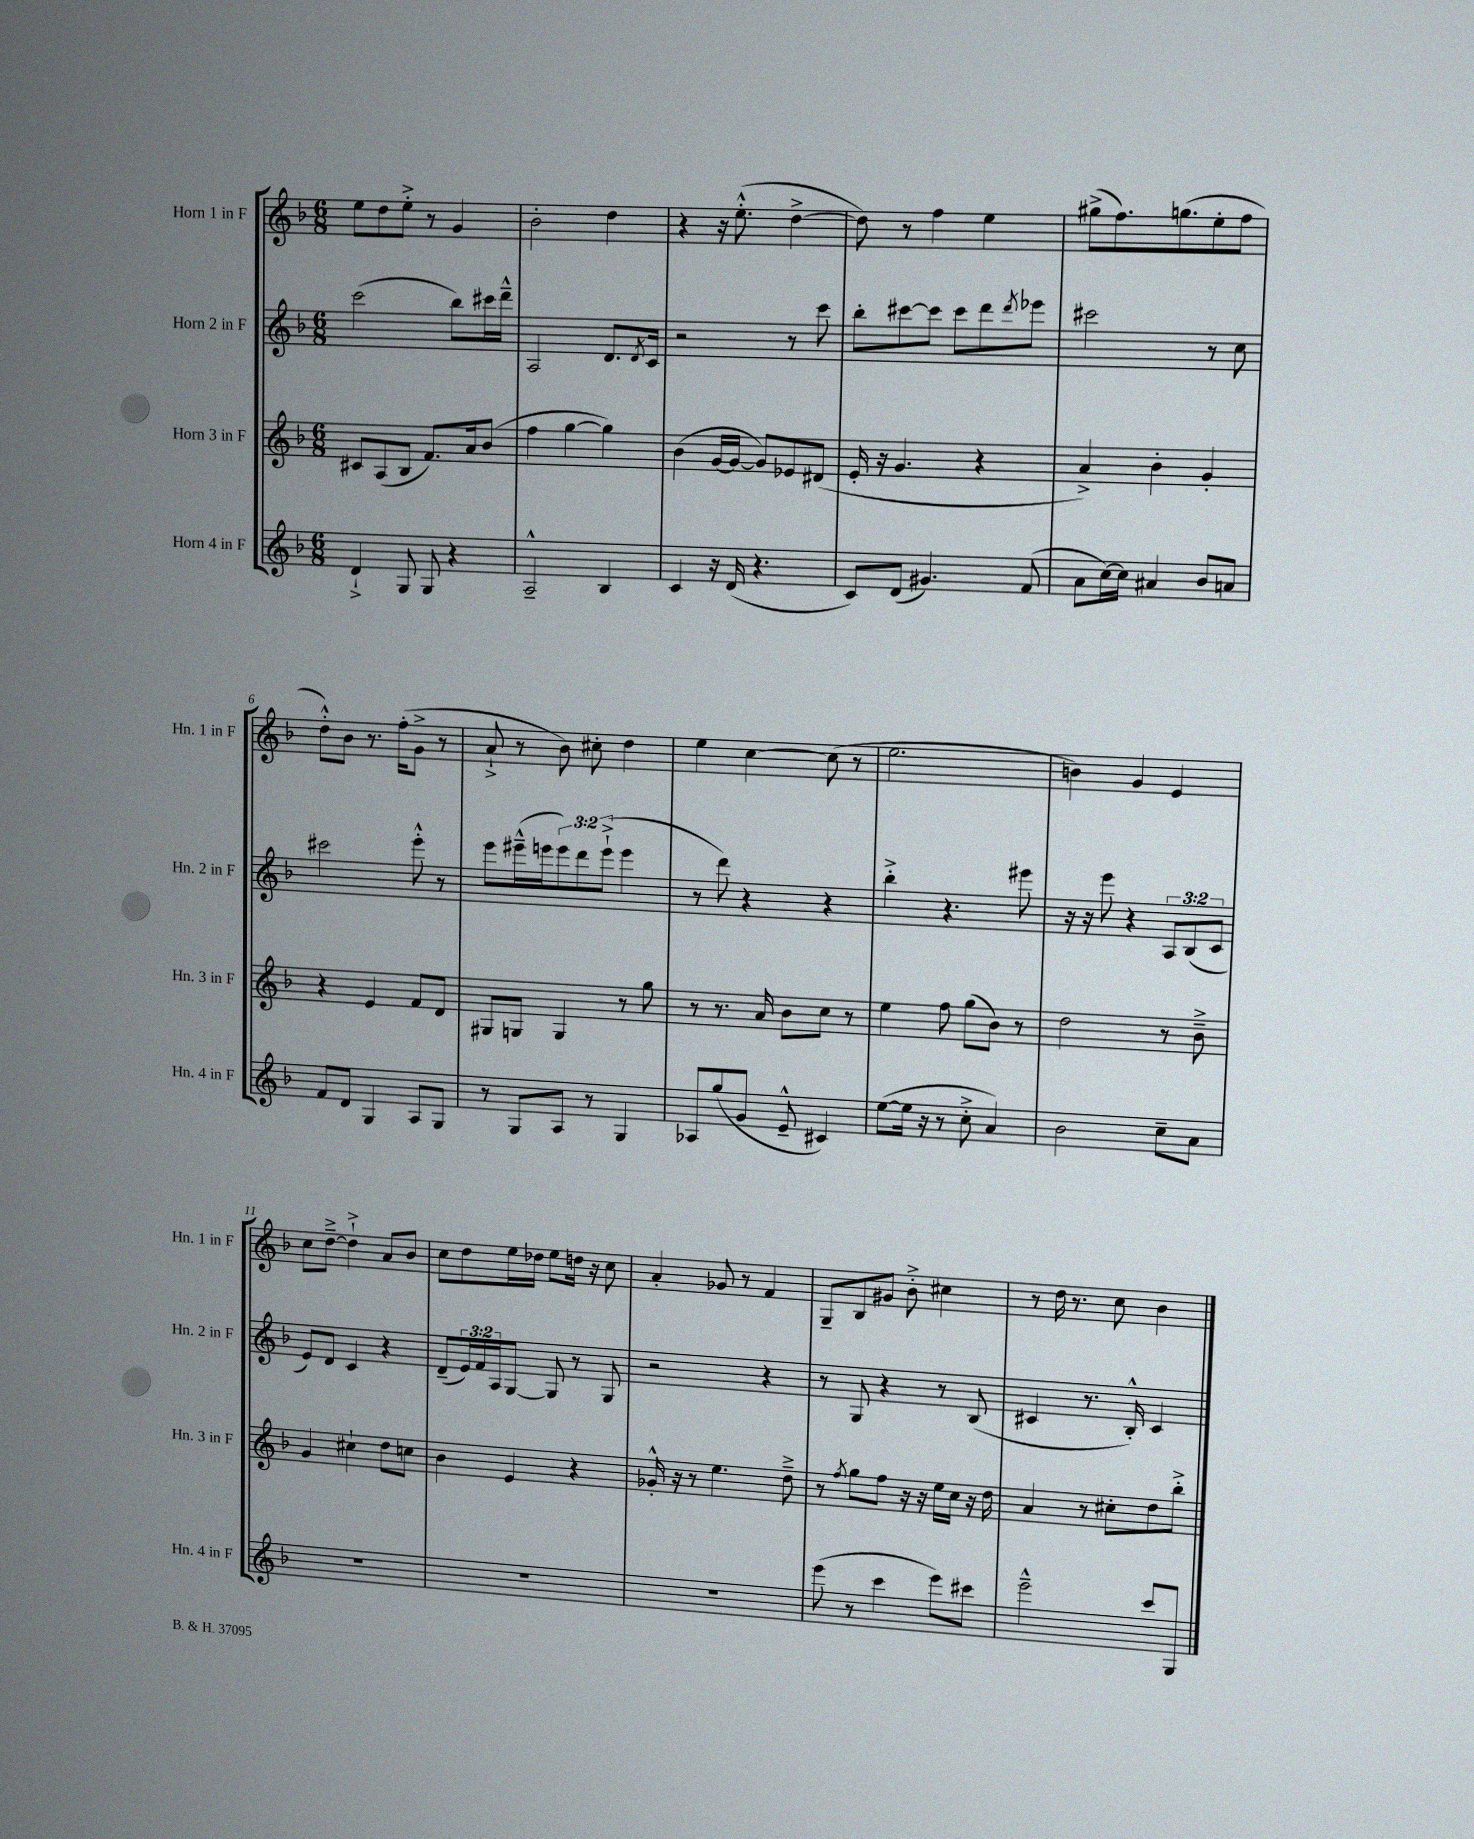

**kern	**kern	**kern	**kern
*staff4	*staff3	*staff2	*staff1
*clefG2	*clefG2	*clefG2	*clefG2
*k[b-]	*k[b-]	*k[b-]	*k[b-]
*M6/8	*M6/8	*M6/8	*M6/8
4d`^	8c#	(2ccc	8ee
.	(8A	.	8dd
8G	8B-	.	8ee'^
8G	8.f)	.	8r
4r	.	8bb-)	4g
.	16a	.	.
.	(8b-	16ccc#	.
.	.	16ddd~^^	.
=	=	=	=
2A~^^	4ff	2A	2b-'
.	[4gg	.	.
4B-	4gg])	8.d	4dd
.	.	8qd	.
.	.	16c	.
=	=	=	=
4c	(4b-	2r	4r
16r	[16g	.	16r
(16d	16g_	.	(8.ee'^^
4.r	8g])	.	.
.	8e-	8r	[4dd^
.	(8d#	8ccc	.
=	=	=	=
8c)	16e'	8bb-'	8dd])
.	16r	.	.
(8d	4.g	[8ccc#	8r
4.g#)	.	8ccc#]	4ff
.	.	8ccc#	.
.	4r	8ddd	4ee
.	.	8qddd	.
(8f	.	8eee-	.
=	=	=	=
8a	4a^)	2ccc#	(8gg#^
[16cc)	.	.	8.ff)
16cc]	.	.	.
4a#	4b-'	.	.
.	.	.	(8.gg
8b-	4g'	8r	8ee'
8a	.	8cc	8ff
=	=	=	=
8f	4r	2ccc#	8dd'^^)
8d	.	.	8b-
4G	4e	.	8.r
.	.	.	(16ff'
8A	8f	8eee'^^	8g^
8G	8d	8r	8r
=	=	=	=
8r	8G#	8eee	8a`^
8G	8G	(16eee#~^^	8r
.	.	16eee	.
8A	4G	12eee)	8b-)
.	.	12ddd	.
8r	.	.	8cc#'
.	.	(12eee`^	.
4G	8r	4eee	4dd
.	8gg	.	.
=	=	=	=
8A-	8r	8r	4ee
(8gg	8.r	8ddd)	.
8g	.	4r	[4cc
.	16a	.	.
8e~^^	8b-	.	.
4c#)	8cc	4r	(8cc]
.	8r	.	8r
=	=	=	=
([8ee	4ee	4bb-'^	2.ee
16ee]	.	.	.
16r	.	.	.
8r	8ff	4.r	.
8cc'^	(8gg	.	.
4a)	8b-)	.	.
.	8r	8eee#	.
=	=	=	=
2b-	2dd	16r	4b)
.	.	16r	.
.	.	8eee	.
.	.	4r	4g
8cc~	8r	12A	4e
.	.	(12B-	.
8a	8b-~^	.	.
.	.	12c	.
=	=	=	=
2.r	4g	8e)	8cc
.	.	8d	[8dd~^
.	4cc#`	4c	4dd`^]
.	8dd	4r	8a
.	8cc	.	8b-
=	=	=	=
2.r	4b-	(8d~	8cc
.	.	24e)	8dd
.	.	24f	.
.	.	24A	.
.	4e	[8G	16ee
.	.	.	16dd-
.	.	8G]	8ee
.	4r	8r	16dd
.	.	.	16r
.	.	8G	8cc
=	=	=	=
2.r	16g-'^^	2r	4a'
.	16r	.	.
.	8r	.	.
.	4.ee	.	8g-
.	.	.	8r
.	.	4r	4f
.	8dd~^	.	.
=	=	=	=
(8eee	8r	8r	8G~
.	8qff	.	.
8r	8gg	8G	8B-
4ccc	8ff	4r	8g#
.	16r	.	8b-'^
.	16r	.	.
8eee)	16ee	8r	4cc#
.	16cc	.	.
8ccc#	16r	(8B-	.
.	16dd	.	.
=	=	=	=
2eee~^^	4a	4c#	8r
.	.	.	16dd
.	.	.	8.r
.	8r	8.r	.
.	8cc#'	.	8cc
.	.	16B-'^^)	.
8ccc	8dd	4c#	4b-
8G	8bb-'^	.	.
==	==	==	==
*-	*-	*-	*-
